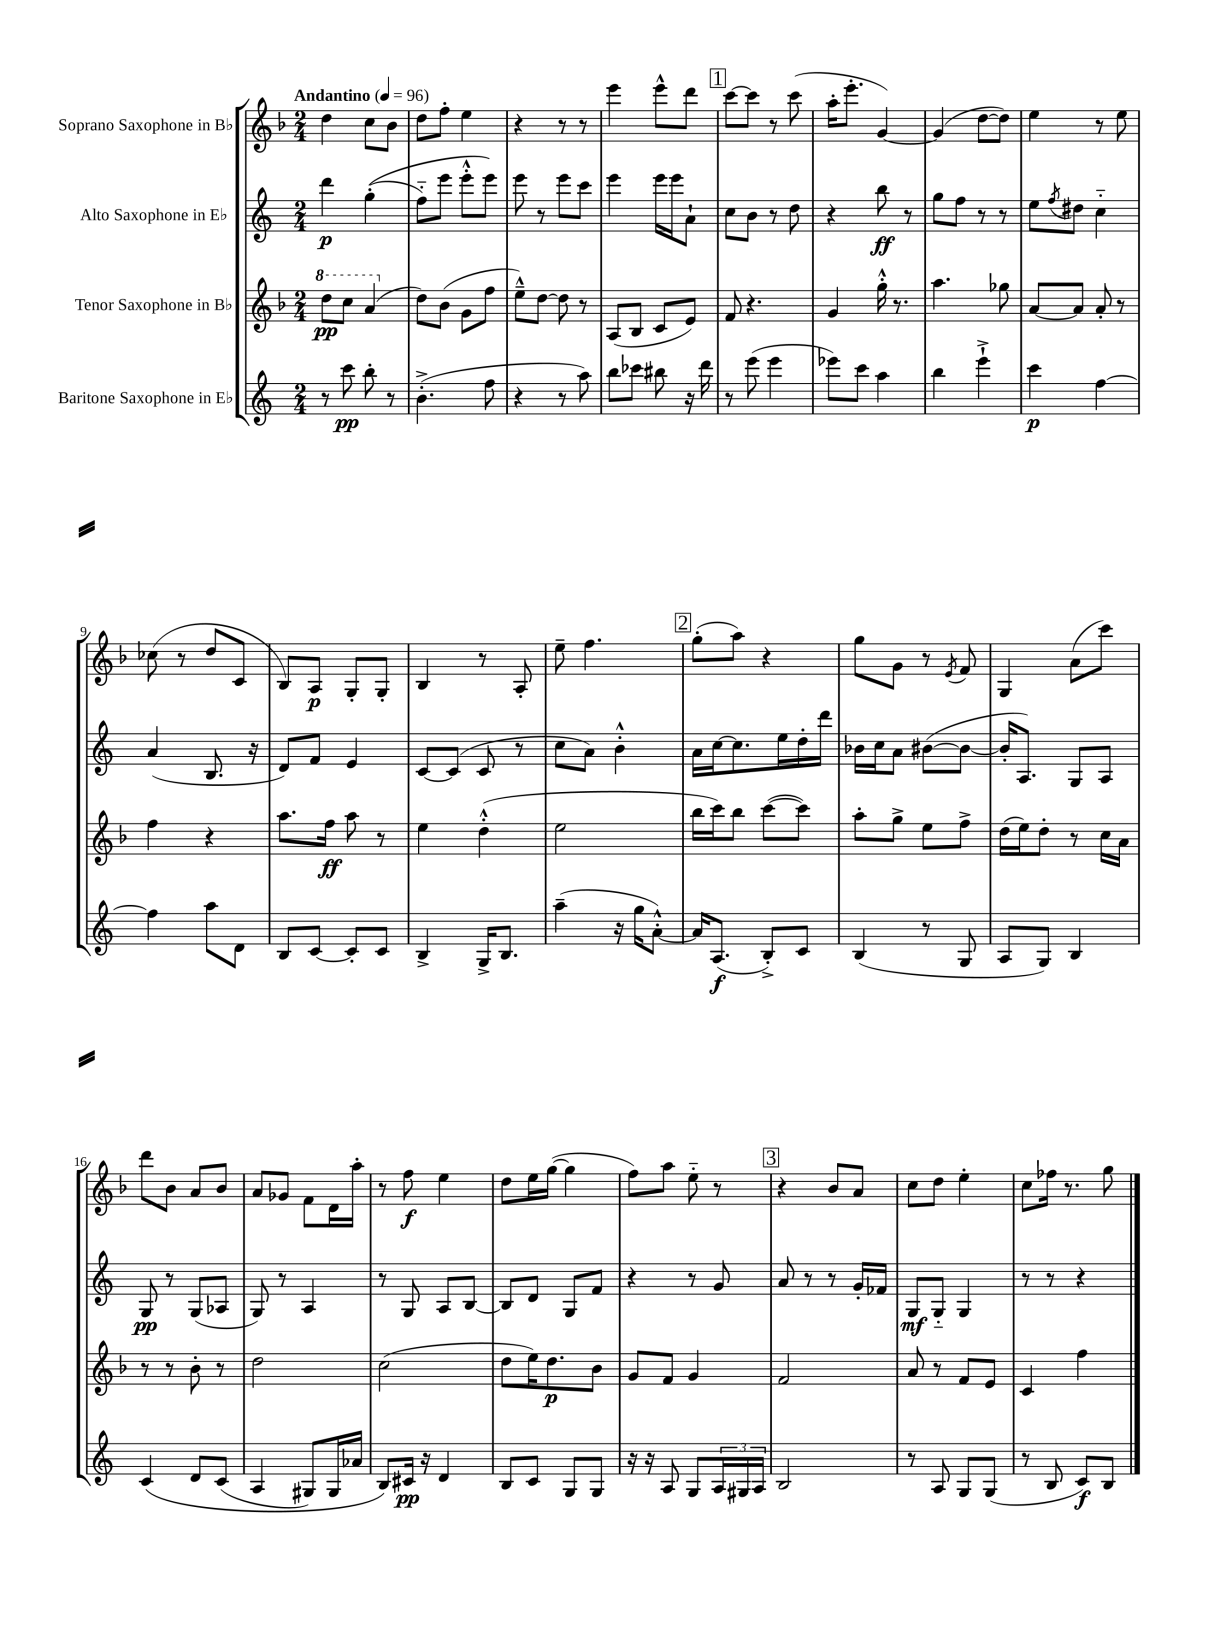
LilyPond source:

<<
\new StaffGroup <<
\new Staff = "s0" \with { instrumentName = "Soprano Saxophone in Bb" } {
    \clef treble \key f \major \numericTimeSignature \time 2/4 \tempo "Andantino" 4 = 96
    d''4 c''8 bes'8 |
    d''8 f''8-. e''4 |
    r4 r8 r8 |
    e'''4 e'''8-^ d'''8 |
    \mark \markup { \box "1" } c'''8~ c'''8 r8 c'''8( |
    a''16-. e'''8.-. g'4~) |
    g'4( d''8~ d''8) |
    e''4 r8 e''8 |
    ces''8( r8 d''8 c'8 |
    bes8) a8\p g8-. g8-. |
    bes4 r8 a8-. |
    e''8-- f''4. |
    \mark \markup { \box "2" } g''8-.( a''8) r4 |
    g''8 g'8 r8 \acciaccatura { e'8 } f'8 |
    g4 a'8( c'''8) |
    d'''8 bes'8 a'8 bes'8 |
    a'8 ges'8 f'8 d'16 a''16-. |
    r8 f''8\f e''4 |
    d''8 e''16 g''16~( g''4 |
    f''8) a''8 e''8-_ r8 |
    \mark \markup { \box "3" } r4 bes'8 a'8 |
    c''8 d''8 e''4-. |
    c''8 fes''16 r8. g''8 \bar "|." |
}
\new Staff = "s1" \with { instrumentName = "Alto Saxophone in Eb" } {
    \clef treble \key c \major \numericTimeSignature \time 2/4
    d'''4\p g''4-.(\( |
    f''8-_) e'''8 e'''8-.-^ e'''8\) |
    e'''8 r8 e'''8 c'''8 |
    e'''4 e'''16 e'''16 a'8-! |
    \mark \markup { \box "1" } c''8 b'8 r8 d''8 |
    r4 b''8\ff r8 |
    g''8 f''8 r8 r8 |
    e''8 \acciaccatura { f''8 } dis''8 c''4-_ |
    a'4( b8. r16 |
    d'8) f'8 e'4 |
    c'8~ c'8( c'8 r8 |
    c''8 a'8) b'4-.-^ |
    \mark \markup { \box "2" } a'16 c''16~ c''8. e''16 d''16-. d'''16 |
    bes'16 c''16 a'8 bis'8~( bis'8~ |
    bis'16-. a8.) g8 a8 |
    g8\pp r8 g8( aes8 |
    g8) r8 a4 |
    r8 g8 a8 b8~ |
    b8 d'8 g8 f'8 |
    r4 r8 g'8 |
    \mark \markup { \box "3" } a'8 r8 r8 g'16-. fes'16 |
    g8\mf g8-_ g4 |
    r8 r8 r4 \bar "|." |
}
\new Staff = "s2" \with { instrumentName = "Tenor Saxophone in Bb" } {
    \clef treble \key f \major \numericTimeSignature \time 2/4
    \ottava #1 d'''8\pp c'''8 a''4( \ottava #0 |
    d''8) bes'8( g'8 f''8 |
    e''8---^) d''8~ d''8 r8 |
    a8( bes8 c'8 e'8) |
    \mark \markup { \box "1" } f'8 r4. |
    g'4 g''16-.-^ r8. |
    a''4. ges''8 |
    a'8~ a'8 a'8-. r8 |
    f''4 r4 |
    a''8. f''16\ff a''8 r8 |
    e''4 d''4-.-^( |
    e''2 |
    \mark \markup { \box "2" } bes''16 c'''16) bes''8 c'''8~( c'''8) |
    a''8-. g''8-> e''8 f''8-> |
    d''16( e''16) d''8-. r8 c''16 a'16 |
    r8 r8 bes'8-. r8 |
    d''2 |
    c''2( |
    d''8 e''16) d''8.\p bes'8 |
    g'8 f'8 g'4 |
    \mark \markup { \box "3" } f'2 |
    a'8 r8 f'8 e'8 |
    c'4 f''4 \bar "|." |
}
\new Staff = "s3" \with { instrumentName = "Baritone Saxophone in Eb" } {
    \clef treble \key c \major \numericTimeSignature \time 2/4
    r8 c'''8\pp b''8-. r8 |
    b'4.-.->( f''8 |
    r4 r8 a''8) |
    b''8 ces'''8 bis''8 r16 d'''16 |
    \mark \markup { \box "1" } r8 e'''8( e'''4 |
    ees'''8) c'''8 a''4 |
    b''4 e'''4-!-> |
    c'''4\p f''4~ |
    f''4 a''8 d'8 |
    b8 c'8~ c'8-. c'8 |
    b4-> g16-> b8. |
    a''4--( r16 g''16 a'8~-.-^) |
    \mark \markup { \box "2" } a'16 a8.\f( b8-.->) c'8 |
    b4( r8 g8 |
    a8 g8) b4 |
    c'4\( d'8 c'8( |
    a4 gis8) gis16 aes'16 |
    b8\) cis'16\pp r16 d'4 |
    b8 c'8 g8 g8 |
    r16 r16 a8 g8 \tuplet 3/2 { a16 gis16 a16 } |
    \mark \markup { \box "3" } b2 |
    r8 a8 g8 g8( |
    r8 b8 c'8\f) b8 \bar "|." |
}
>>
>>
